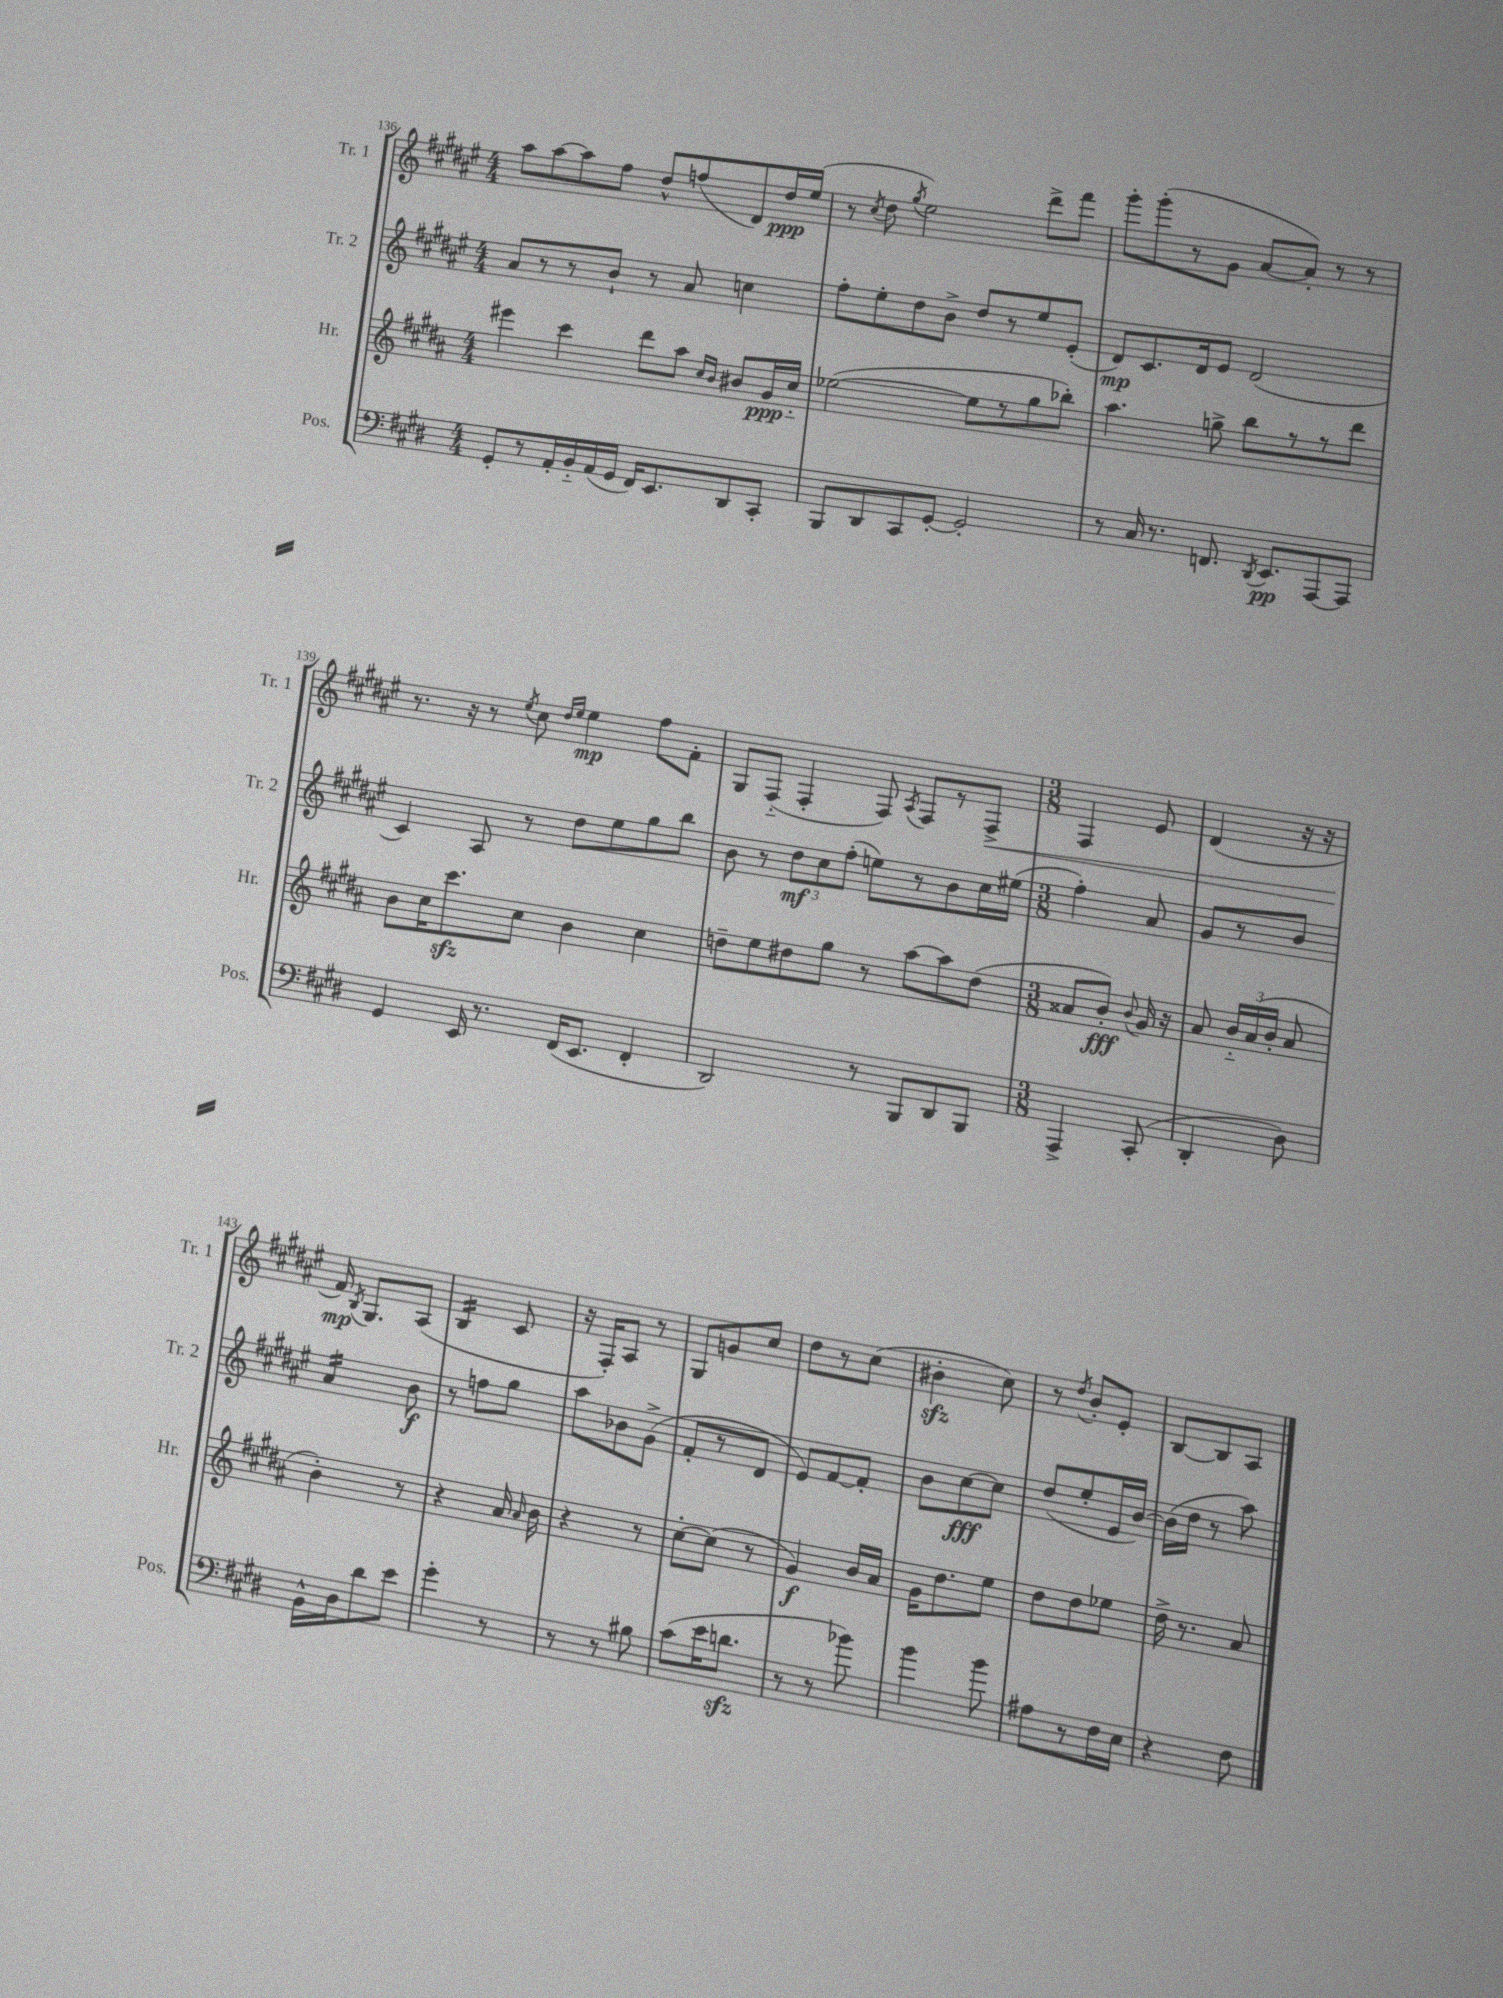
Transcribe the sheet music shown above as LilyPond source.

<<
\new StaffGroup <<
\new Staff = "s0" \with { instrumentName = "Tr. 1" shortInstrumentName = "Tr. 1" } {
    \clef treble \key fis \major \numericTimeSignature \time 4/4
    \autoBeamOff ais''8[ ais''8~ ais''8 fis''8] dis''8[-^ f''8( dis'8) dis''16\ppp eis''16]( |
    r8 \acciaccatura { cis''8 } dis''8 \acciaccatura { gis''8 } eis''2) dis'''8[-> fis'''8] |
    gis'''8[-. gis'''8-.( r8 gis'8] ais'8[~ ais'8]-.) r8 r8 |
    r8. r16 r8 \acciaccatura { eis''8 } cis''8 \grace { dis''16[ eis''16] } eis''4\mp fis''8[ fis'8]-. |
    gis8[ fis8]-_( fis4-. fis8) \acciaccatura { ais8 } fis8[ r8 fis8]->\< |
    \numericTimeSignature \time 3/8 fis4 eis'8 |
    dis'4( r16 r16 |
    fis'16\mp\!) \acciaccatura { b8 } gis8.[ ais8]( |
    b4:16 cis'8 |
    r16 fis16[-.) ais8] r8 |
    gis8[ g'8 cis''8] |
    dis''8[ r8 cis''8]( |
    bis'4-.\sfz cis''8) |
    r8 \acciaccatura { dis''8 } b'8[-. eis'8]-. |
    b8[~ b8 ais8] \bar "|." |
}
\new Staff = "s1" \with { instrumentName = "Tr. 2" shortInstrumentName = "Tr. 2" } {
    \clef treble \key fis \major \numericTimeSignature \time 4/4
    \autoBeamOff ais'8[ r8 r8 b'8]-! r8 ais'8 c''4 |
    fis''8[-. eis''8-. dis''8 b'8]-> dis''8[ r8 eis''8 eis'8]-.( |
    dis'8[\mp) cis'8. dis'16 eis'8] dis'2( |
    cis'4) ais8 r8 dis''8[ eis''8 gis''8 b''8] |
    b'8 r8 \tuplet 3/2 { dis''8[\mf cis''8 fis''8]-.( } e''8[) r8 b'8 cis''16 eis''16]( |
    \numericTimeSignature \time 3/8 fis''4-.) ais'8 |
    gis'8[ r8 b'8] |
    ais'4:16 b'8\f |
    r8 f''8[ gis''8] |
    ais''8[ bes'8 gis'8]->( |
    fis'8[-. r8 dis'8] |
    eis'8[) fis'8~ fis'8]-. |
    b'8[ cis''8~\fff cis''8] |
    dis''8[( eis''8-. eis'16 b'16]~) |
    b'16[( dis''16] r8 ais''8) \bar "|." |
}
\new Staff = "s2" \with { instrumentName = "Hr." shortInstrumentName = "Hr." } {
    \clef treble \key b \major \numericTimeSignature \time 4/4
    \autoBeamOff eis'''4 cis'''4 dis'''8[ ais''8] \grace { cis''16[ b'16] } bis'8[ gis'16\ppp cis''16]-_ |
    ees''2~( ees''8[ r8 gis''8 bes''8]-.) |
    ais''4. g''8-> b''8[ r8 r8 dis'''8] |
    b'8[ cis''16 cis'''8.\sfz cis''8] b'4 cis''4 |
    d''8[-- e''8 dis''8 gis''8] r8 ais''8[~ ais''8 dis''8]( |
    \numericTimeSignature \time 3/8 aisis'8[ b'8]-.\fff) \appoggiatura { b'8 } gis'16 r16 |
    ais'8 \tuplet 3/2 { b'16[-_ ais'16( b'16]-. } ais'8 |
    b'4-.) r8 |
    r4 ais'16 \grace { ais'16 } b'16 |
    r4 r8 |
    cis''8[~-. cis''8]( r8 |
    gis'4\f) b'16[ ais'16] |
    gis'16[ dis''8. e''8] |
    dis''8[ dis''8 ees''8] |
    dis''16-> r8. ais'8 \bar "|." |
}
\new Staff = "s3" \with { instrumentName = "Pos." shortInstrumentName = "Pos." } {
    \clef bass \key e \major \numericTimeSignature \time 4/4
    \autoBeamOff gis,8[-. r8 a,16-. b,16-_ a,16( gis,16] fis,16[) e,8. dis,8 cis,8]-. |
    b,,8[ dis,8 cis,8 gis,8]~-. gis,2-. |
    r8 cis16 r8. f,8. \acciaccatura { dis,8 } e,8.[\pp a,,8~ a,,8] |
    gis,4 e,16 r8. fis,16[( e,8.] fis,4-. |
    dis,2) r8 b,,8[ dis,8 b,,8] |
    \numericTimeSignature \time 3/8 a,,4-> cis,8-.( |
    dis,4-. dis8) |
    b,16[-^ dis16 dis'8 e'8] |
    gis'4-. r8 |
    r8 r8 bis8 |
    cis'8[( e'16 d'8.]\sfz |
    r8 r8 bes'8) |
    b'4 b'8 |
    ais8[ r8 fis16 e16] |
    r4 fis8 \bar "|." |
}
>>
>>
\layout { \context { \Score currentBarNumber = #136 } }
